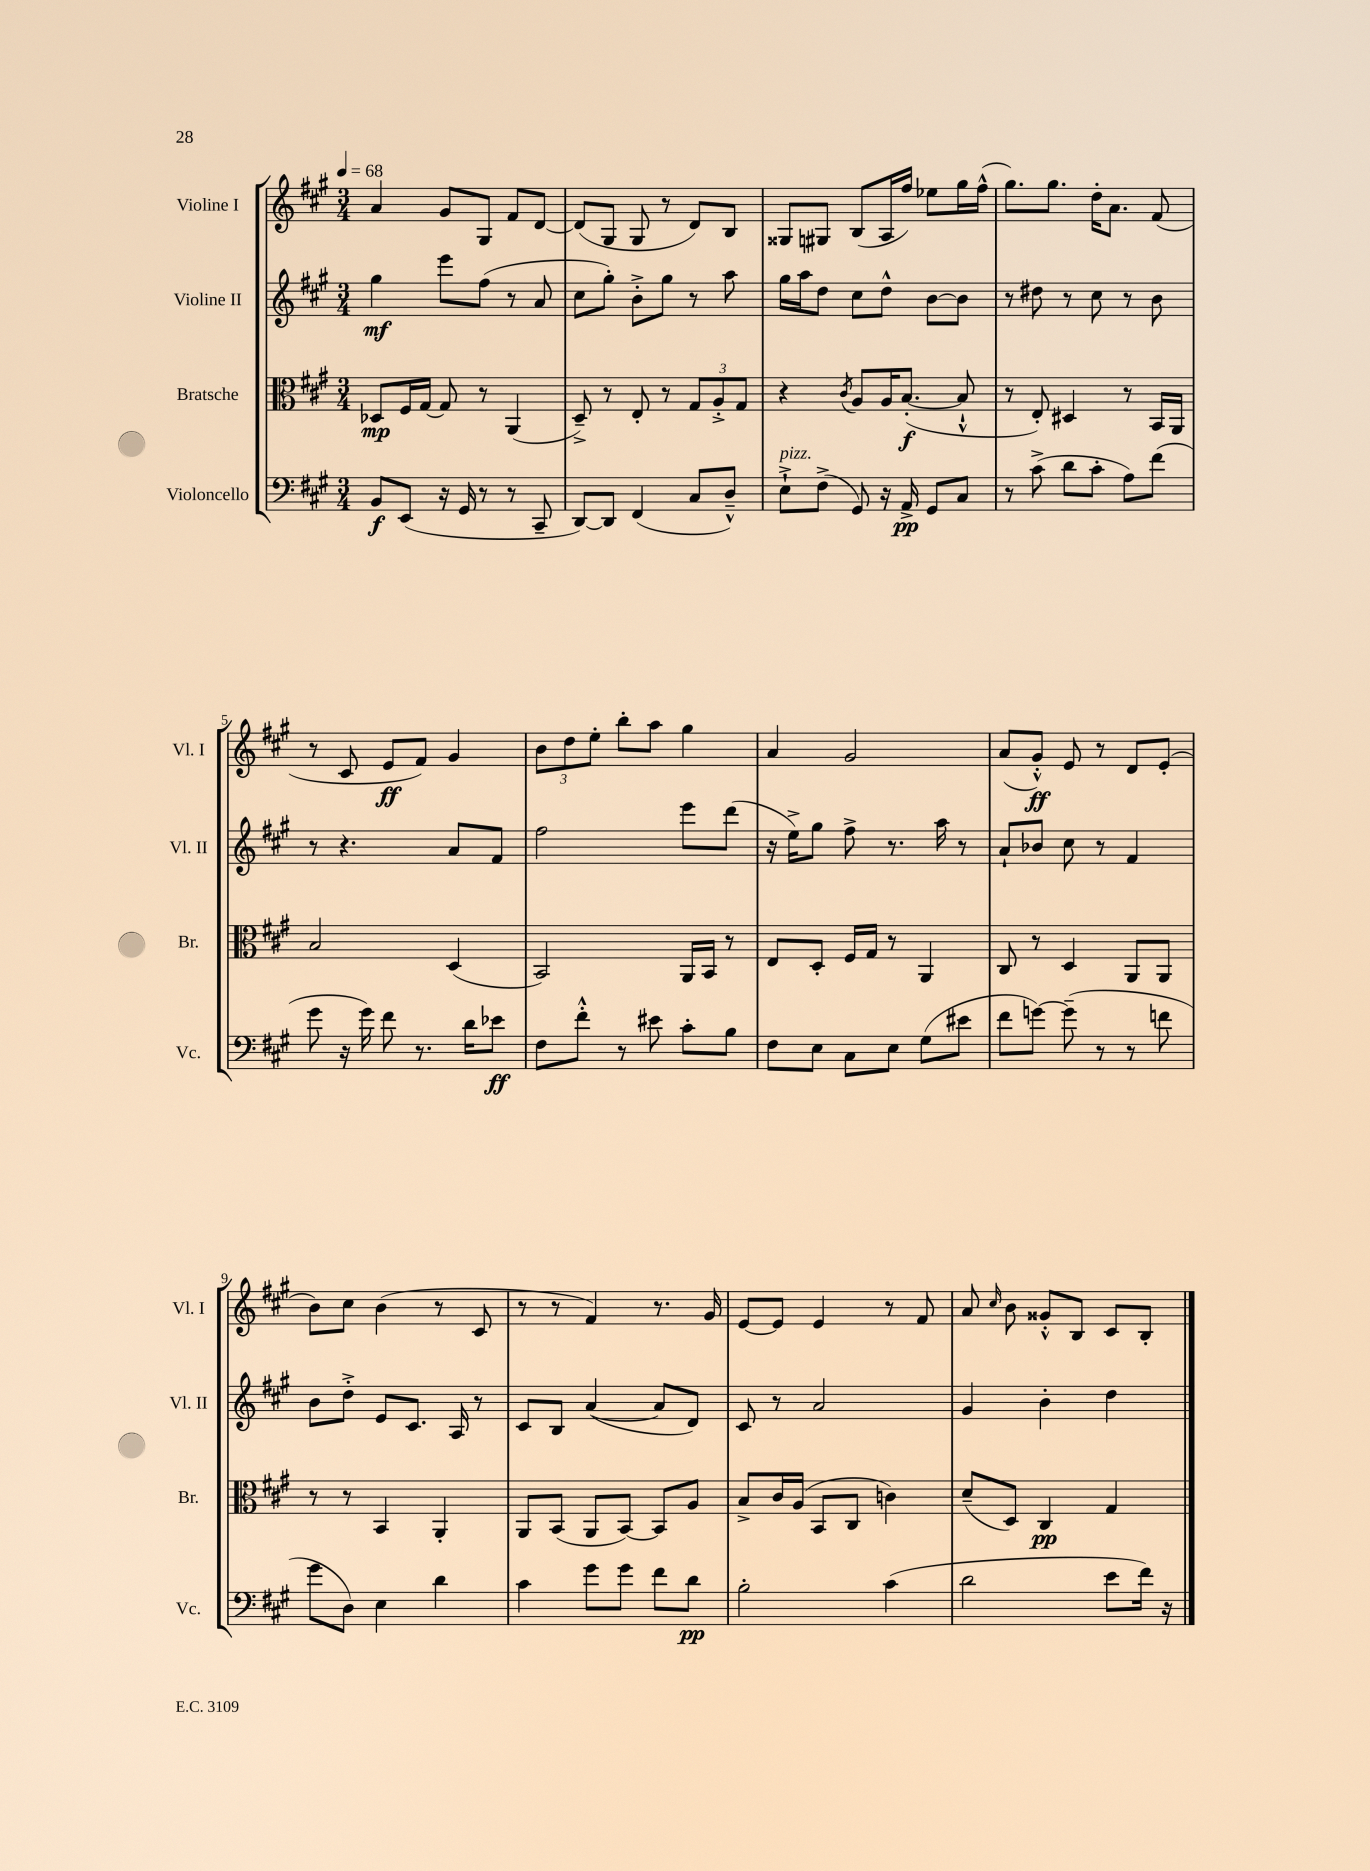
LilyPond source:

<<
\new StaffGroup <<
\new Staff = "s0" \with { instrumentName = "Violine I" shortInstrumentName = "Vl. I" } {
    \clef treble \key a \major \numericTimeSignature \time 3/4 \tempo 4 = 68
    \autoBeamOff a'4 gis'8[ gis8] fis'8[ d'8]~ |
    d'8[( gis8] gis8 r8 d'8[) b8] |
    gisis8[ gis8] b8[( a16 fis''16]) ees''8[ gis''16 fis''16]-^( |
    gis''8.[) gis''8.] d''16[-. a'8.] fis'8( |
    r8 cis'8 e'8[\ff fis'8]) gis'4 |
    \tuplet 3/2 { b'8[ d''8 e''8]-. } b''8[-. a''8] gis''4 |
    a'4 gis'2 |
    a'8[( gis'8]-.-^\ff) e'8 r8 d'8[ e'8]-.( |
    b'8[) cis''8] b'4( r8 cis'8 |
    r8 r8 fis'4) r8. gis'16 |
    e'8[~ e'8] e'4 r8 fis'8 |
    a'8 \grace { cis''16 } b'8 gisis'8[-.-^ b8] cis'8[ b8]-. \bar "|." |
}
\new Staff = "s1" \with { instrumentName = "Violine II" shortInstrumentName = "Vl. II" } {
    \clef treble \key a \major \numericTimeSignature \time 3/4
    \autoBeamOff gis''4\mf e'''8[ fis''8]( r8 a'8 |
    cis''8[ gis''8]-.) b'8[-.-> gis''8] r8 a''8 |
    gis''16[ a''16 d''8] cis''8[ d''8]-^ b'8[~ b'8] |
    r8 dis''8 r8 cis''8 r8 b'8 |
    r8 r4. a'8[ fis'8] |
    fis''2 e'''8[ d'''8]( |
    r16 e''16[->) gis''8] fis''8-> r8. a''16 r8 |
    a'8[-! bes'8] cis''8 r8 fis'4 |
    b'8[ d''8]-.-> e'8[ cis'8.] a16 r8 |
    cis'8[ b8] a'4~( a'8[ d'8]) |
    cis'8 r8 a'2 |
    gis'4 b'4-. d''4 \bar "|." |
}
\new Staff = "s2" \with { instrumentName = "Bratsche" shortInstrumentName = "Br." } {
    \clef alto \key a \major \numericTimeSignature \time 3/4
    \autoBeamOff des8[\mp fis16 gis16]~ gis8 r8 a,4( |
    d8--->) r8 e8-. r8 \tuplet 3/2 { gis8[ a8-.-> gis8] } |
    r4 \acciaccatura { cis'8 } a8[ a16 b8.]~-.\f( b8-!-^ |
    r8 e8-.) dis4 r8 b,16[ a,16] |
    b2 d4( |
    b,2) a,16[ b,16] r8 |
    e8[ d8]-. fis16[ gis16] r8 a,4 |
    cis8 r8 d4 a,8[ a,8] |
    r8 r8 b,4 a,4-. |
    a,8[ b,8]( a,8[ b,8]~) b,8[ a8] |
    b8[-> cis'16 a16]( b,8[ cis8] c'4) |
    d'8[--( d8]) cis4\pp gis4 \bar "|." |
}
\new Staff = "s3" \with { instrumentName = "Violoncello" shortInstrumentName = "Vc." } {
    \clef bass \key a \major \numericTimeSignature \time 3/4
    \autoBeamOff b,8[\f e,8]( r16 gis,16 r8 r8 cis,8-- |
    d,8[~) d,8] fis,4( cis8[ d8]---^) |
    e8[-!->^\markup { \italic "pizz." } fis8]->( gis,8) r16 a,16->\pp gis,8[ cis8] |
    r8 cis'8->( d'8[ cis'8]-. a8[) fis'8]( |
    gis'8 r16 gis'16) fis'8 r8. d'16[ ees'8]\ff |
    fis8[ fis'8]-.-^ r8 eis'8 cis'8[-. b8] |
    fis8[ e8] cis8[ e8] gis8[( eis'8] |
    fis'8[ g'8]~) g'8--( r8 r8 f'8 |
    gis'8[ d8]) e4 d'4 |
    cis'4 gis'8[ gis'8] fis'8[ d'8]\pp |
    b2-. cis'4( |
    d'2 e'8[ fis'16]) r16 \bar "|." |
}
>>
>>
